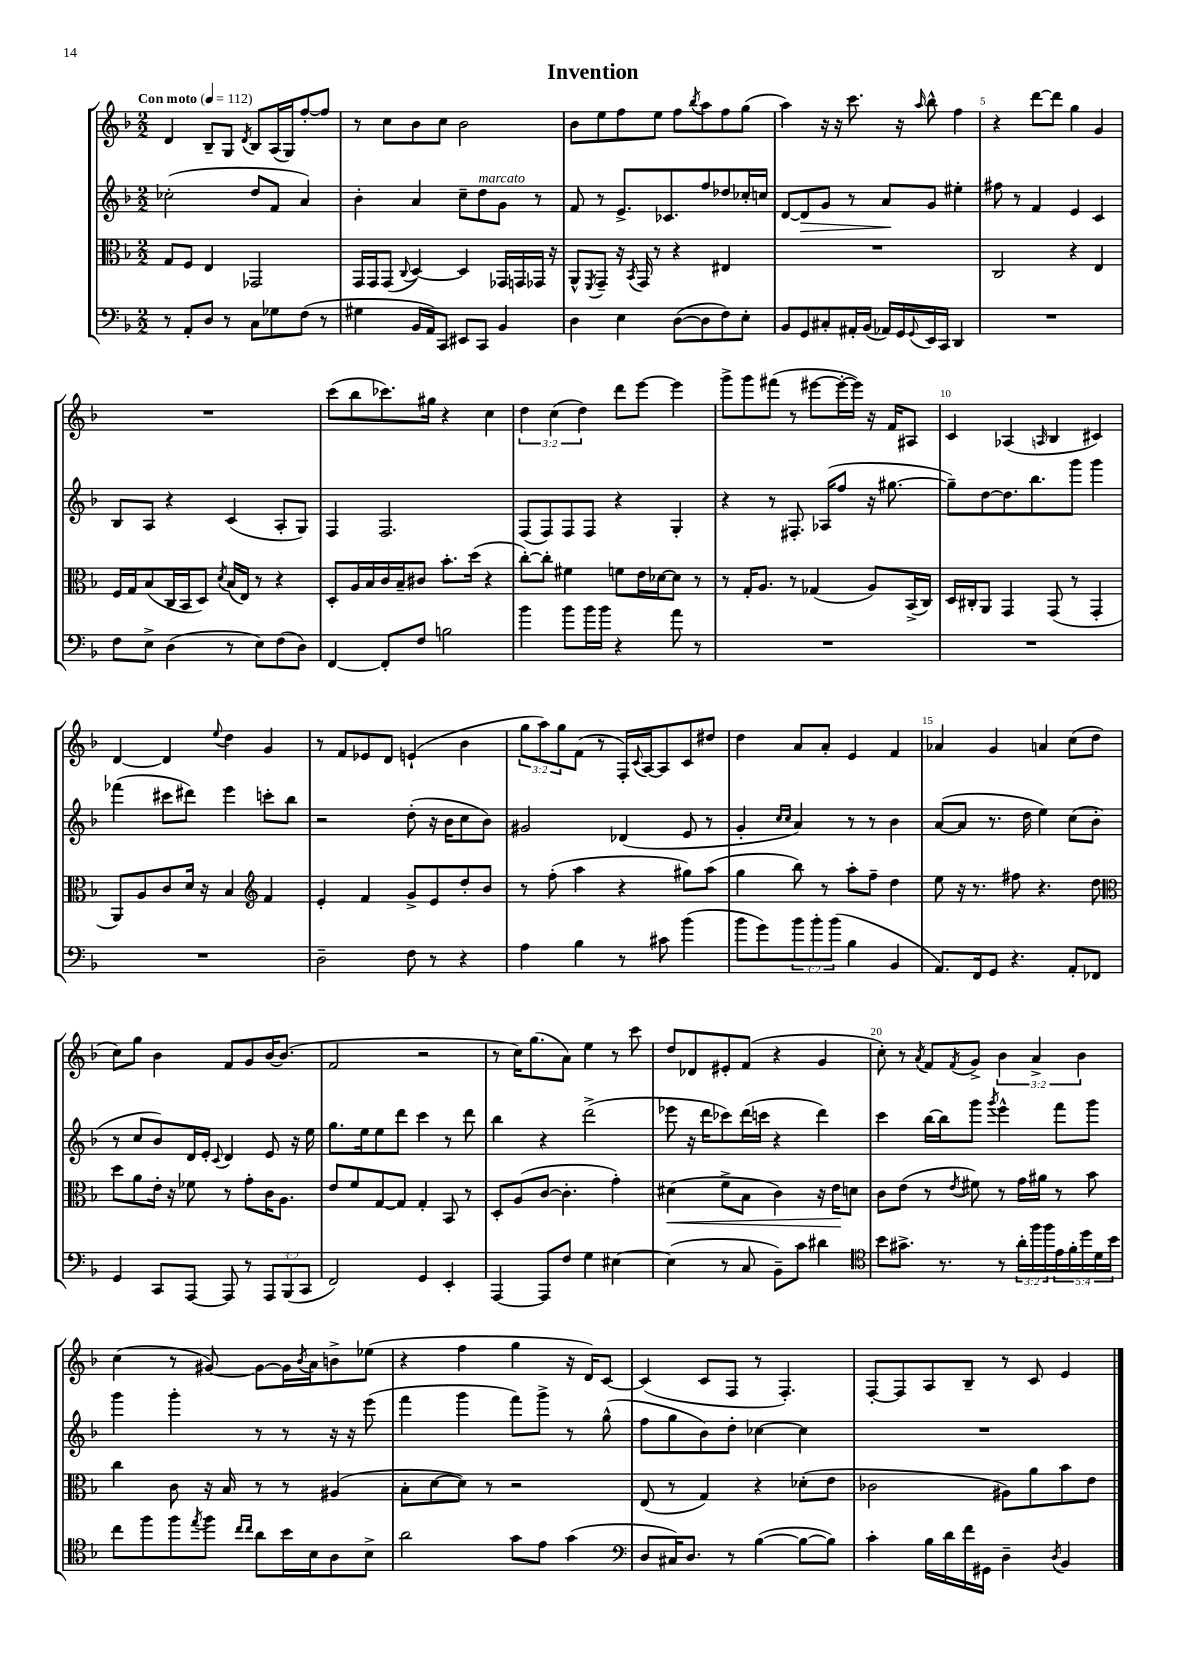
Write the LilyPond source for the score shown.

\header { title = "Invention" }
<<
\new StaffGroup <<
\new Staff = "s0" {
    \clef treble \key f \major \numericTimeSignature \time 2/2 \override Staff.TupletNumber.text = #tuplet-number::calc-fraction-text \tempo "Con moto" 4 = 112
    d'4 bes8-- g8 \acciaccatura { d'8 } bes8 a16( g16) f''8~-. f''8 |
    r8 c''8 bes'8 c''8 bes'2 |
    bes'8 e''8 f''8 e''8 f''8 \acciaccatura { bes''8 } a''8 f''8 g''8( |
    a''4) r16 r16 c'''8. r16 \grace { a''16 } bes''8-^ f''4 |
    r4 d'''8~ d'''8 g''4 g'4 |
    R1 |
    c'''8( bes''8 ces'''8.) gis''16 r4 c''4 |
    \tuplet 3/2 { d''4 c''4( d''4) } d'''8 e'''8~ e'''4 |
    g'''8-> g'''8 fis'''8( r8 eis'''8~ eis'''16~-. eis'''16) r16 f'16 ais8 |
    c'4 aes4( \grace { a16 } bes4 cis'4) |
    d'4~ d'4 \appoggiatura { e''8 } d''4 g'4 |
    r8 f'8 ees'8 d'8 e'4-!( bes'4 |
    \tuplet 3/2 { g''8 a''8) g''8 } f'8( r8 f16-.) \appoggiatura { c'8 } a16~ a8 c'8 dis''8 |
    d''4 a'8 a'8-. e'4 f'4 |
    aes'4 g'4 a'4 c''8( d''8 |
    c''8) g''8 bes'4 f'8 g'8 bes'16~ bes'8.( |
    f'2 r2 |
    r8 c''16) g''8.( a'8) e''4 r8 c'''8 |
    d''8 des'8 eis'8-. f'8( r4 g'4 |
    c''8-.) r8 \acciaccatura { a'8 } f'8 \acciaccatura { f'8 } g'8-> \tuplet 3/2 { bes'4 a'4-> bes'4 } |
    c''4( r8 gis'8~) gis'8~ gis'16 \acciaccatura { bes'8 } a'16 b'8-> ees''8( |
    r4 f''4 g''4 r16 d'16) c'8~ |
    c'4( c'8 f8 r8 f4.-.) |
    f8~-. f8 a8 bes8-- r8 c'8 e'4 \bar "|." |
}
\new Staff = "s1" {
    \clef treble \key f \major \numericTimeSignature \time 2/2
    ces''2-.( d''8 f'8 a'4) |
    bes'4-. a'4 c''8-- d''8^\markup { \italic "marcato" } g'8 r8 |
    f'8 r8 e'8.-> ces'8. f''8 des''8 ces''16-. c''16 |
    d'8~ d'8\> g'8 r8 a'8\! g'8 eis''4-. |
    fis''8 r8 f'4 e'4 c'4 |
    bes8 a8 r4 c'4( a8-. g8) |
    f4 f2. |
    f8( f8) f8 f8 r4 g4-. |
    r4 r8 fis8.-. aes16( f''8 r16 gis''8.~ |
    gis''8--) d''8~ d''8. bes''8. g'''8 g'''4 |
    fes'''4( cis'''8 dis'''8) e'''4 c'''8-. bes''8 |
    r2 d''8-.( r16 bes'16 c''8 bes'8) |
    gis'2 des'4( e'8 r8 |
    g'4-. \grace { c''16 c''16 } a'4) r8 r8 bes'4 |
    a'8~( a'8 r8. d''16 e''4) c''8( bes'8-. |
    r8 c''8 bes'8) d'16 e'16-. \appoggiatura { c'8 } d'4 e'8 r16 e''16 |
    g''8. e''16 e''8 d'''8 c'''4 r8 d'''8 |
    bes''4 r4 d'''2->( |
    ees'''8 r16 d'''16 ces'''8) d'''16( c'''16 r4 d'''4) |
    c'''4 bes''16~ bes''16 g'''8 \acciaccatura { g'''8 } e'''4-^ f'''8 g'''8 |
    g'''4 g'''4-. r8 r8 r16 r16 e'''8( |
    f'''4 g'''4 f'''8) g'''8-> r8 g''8-^( |
    f''8 g''8 bes'8) d''8-. ces''4~ ces''4 |
    R1 \bar "|." |
}
\new Staff = "s2" {
    \clef alto \key f \major \numericTimeSignature \time 2/2
    g8 f8 e4 ges,2 |
    g,16 g,16 g,8( \appoggiatura { c8 } d4~) d4 ges,16 g,16 ges,16 r16 |
    a,8-^ \acciaccatura { f,8 } g,8-- r16 \acciaccatura { bes,8 } g,16 r8 r4 eis4 |
    R1 |
    c2 r4 e4 |
    f16 g16 bes8( c16 bes,16 d8) \acciaccatura { d'8 } bes16( e16) r8 r4 |
    d8-. a16 bes16 c'16 bes16-- cis'8 bes'8.-. d''16( r4 |
    c''8~-.) c''8-. fis'4 f'8 e'16 des'16~ des'8 r8 |
    r8 g16-. a8. r8 ges4( a8) bes,16->( c16) |
    d16 cis16-. a,8 g,4 g,8( r8 g,4-. |
    a,8) a8 c'8 d'16 r16 bes4 \clef treble f'4 |
    e'4-. f'4 g'8-> e'8 d''8-. bes'8 |
    r8 f''8-.( a''4 r4 gis''8) a''8( |
    g''4 bes''8) r8 a''8-. f''8-- d''4 |
    e''8 r16 r8. fis''8 r4. d''8 |
    \clef alto d''8 a'8 e'16-. r16 fes'8 r8 g'8-. c'16 a8. |
    e'8 f'8 g8~ g8 g4-. bes,8 r8 |
    d8-. a8( c'8~ c'4.-. g'4-.) |
    dis'4\<( f'8-> bes8 c'4) r16 e'16\! d'8 |
    c'8 e'8( r8 \acciaccatura { e'8 } fis'8) r8 g'16 ais'16 r8 bes'8 |
    c''4 c'8 r16 bes16 r8 r8 ais4( |
    bes8-. d'8~ d'8) r8 r2 |
    e8( r8 g4) r4 des'8-.( e'8 |
    ces'2 ais8) a'8 bes'8 e'8 \bar "|." |
}
\new Staff = "s3" {
    \clef bass \key f \major \numericTimeSignature \time 2/2 \override Staff.TupletNumber.text = #tuplet-number::calc-fraction-text
    r8 a,8-. d8 r8 c8 ges8 f8( r8 |
    gis4 bes,16 a,16) c,8 eis,8 c,8 bes,4 |
    d4 e4 d8~( d8 f8) e8-. |
    bes,8 g,8 cis8-. ais,16-. bes,16( aes,16) g,16 \appoggiatura { g,8 } e,16 c,16 d,4 |
    R1 |
    f8 e8-> d4( r8 e8) f8( d8) |
    f,4~ f,8-. f8 b2 |
    bes'4 bes'8 bes'16 bes'16 r4 a'8 r8 |
    R1 |
    R1 |
    R1 |
    d2-- f8 r8 r4 |
    a4 bes4 r8 cis'8 bes'4( |
    bes'8 g'8) \tuplet 3/2 { bes'8 bes'8-. bes'8( } bes4 bes,4 |
    a,8.) f,16 g,8 r4. a,8-. fes,8 |
    g,4 c,8 a,,8~ a,,8 r8 \tuplet 3/2 { a,,8 bes,,8( c,8 } |
    f,2) g,4 e,4-. |
    a,,4~ a,,8 f8 g4 eis4~ |
    eis4( r8 c8 bes,8--) c'8 dis'4 |
    \clef tenor bes'8 gis'8.-> r8. r8 \tuplet 3/2 { a'16-. f''16 f''16 } \tuplet 5/4 { e'16 f'16-. d''16 d'16 bes'16 } |
    c''8 f''8 f''8 \acciaccatura { e''8 } f''8 \grace { c''16 c''16 } a'8 bes'16 bes16 a8 bes8-> |
    a'2 g'8 e'8 g'4( |
    \clef bass d8 cis16) d8. r8 bes4~( bes8~ bes8) |
    c'4-. bes16 d'16 f'16 gis,16 d4-- \acciaccatura { d8 } bes,4 \bar "|." |
}
>>
>>
\layout { \context { \Score \override BarNumber.break-visibility = ##(#f #t #t) barNumberVisibility = #(every-nth-bar-number-visible 5) } }
